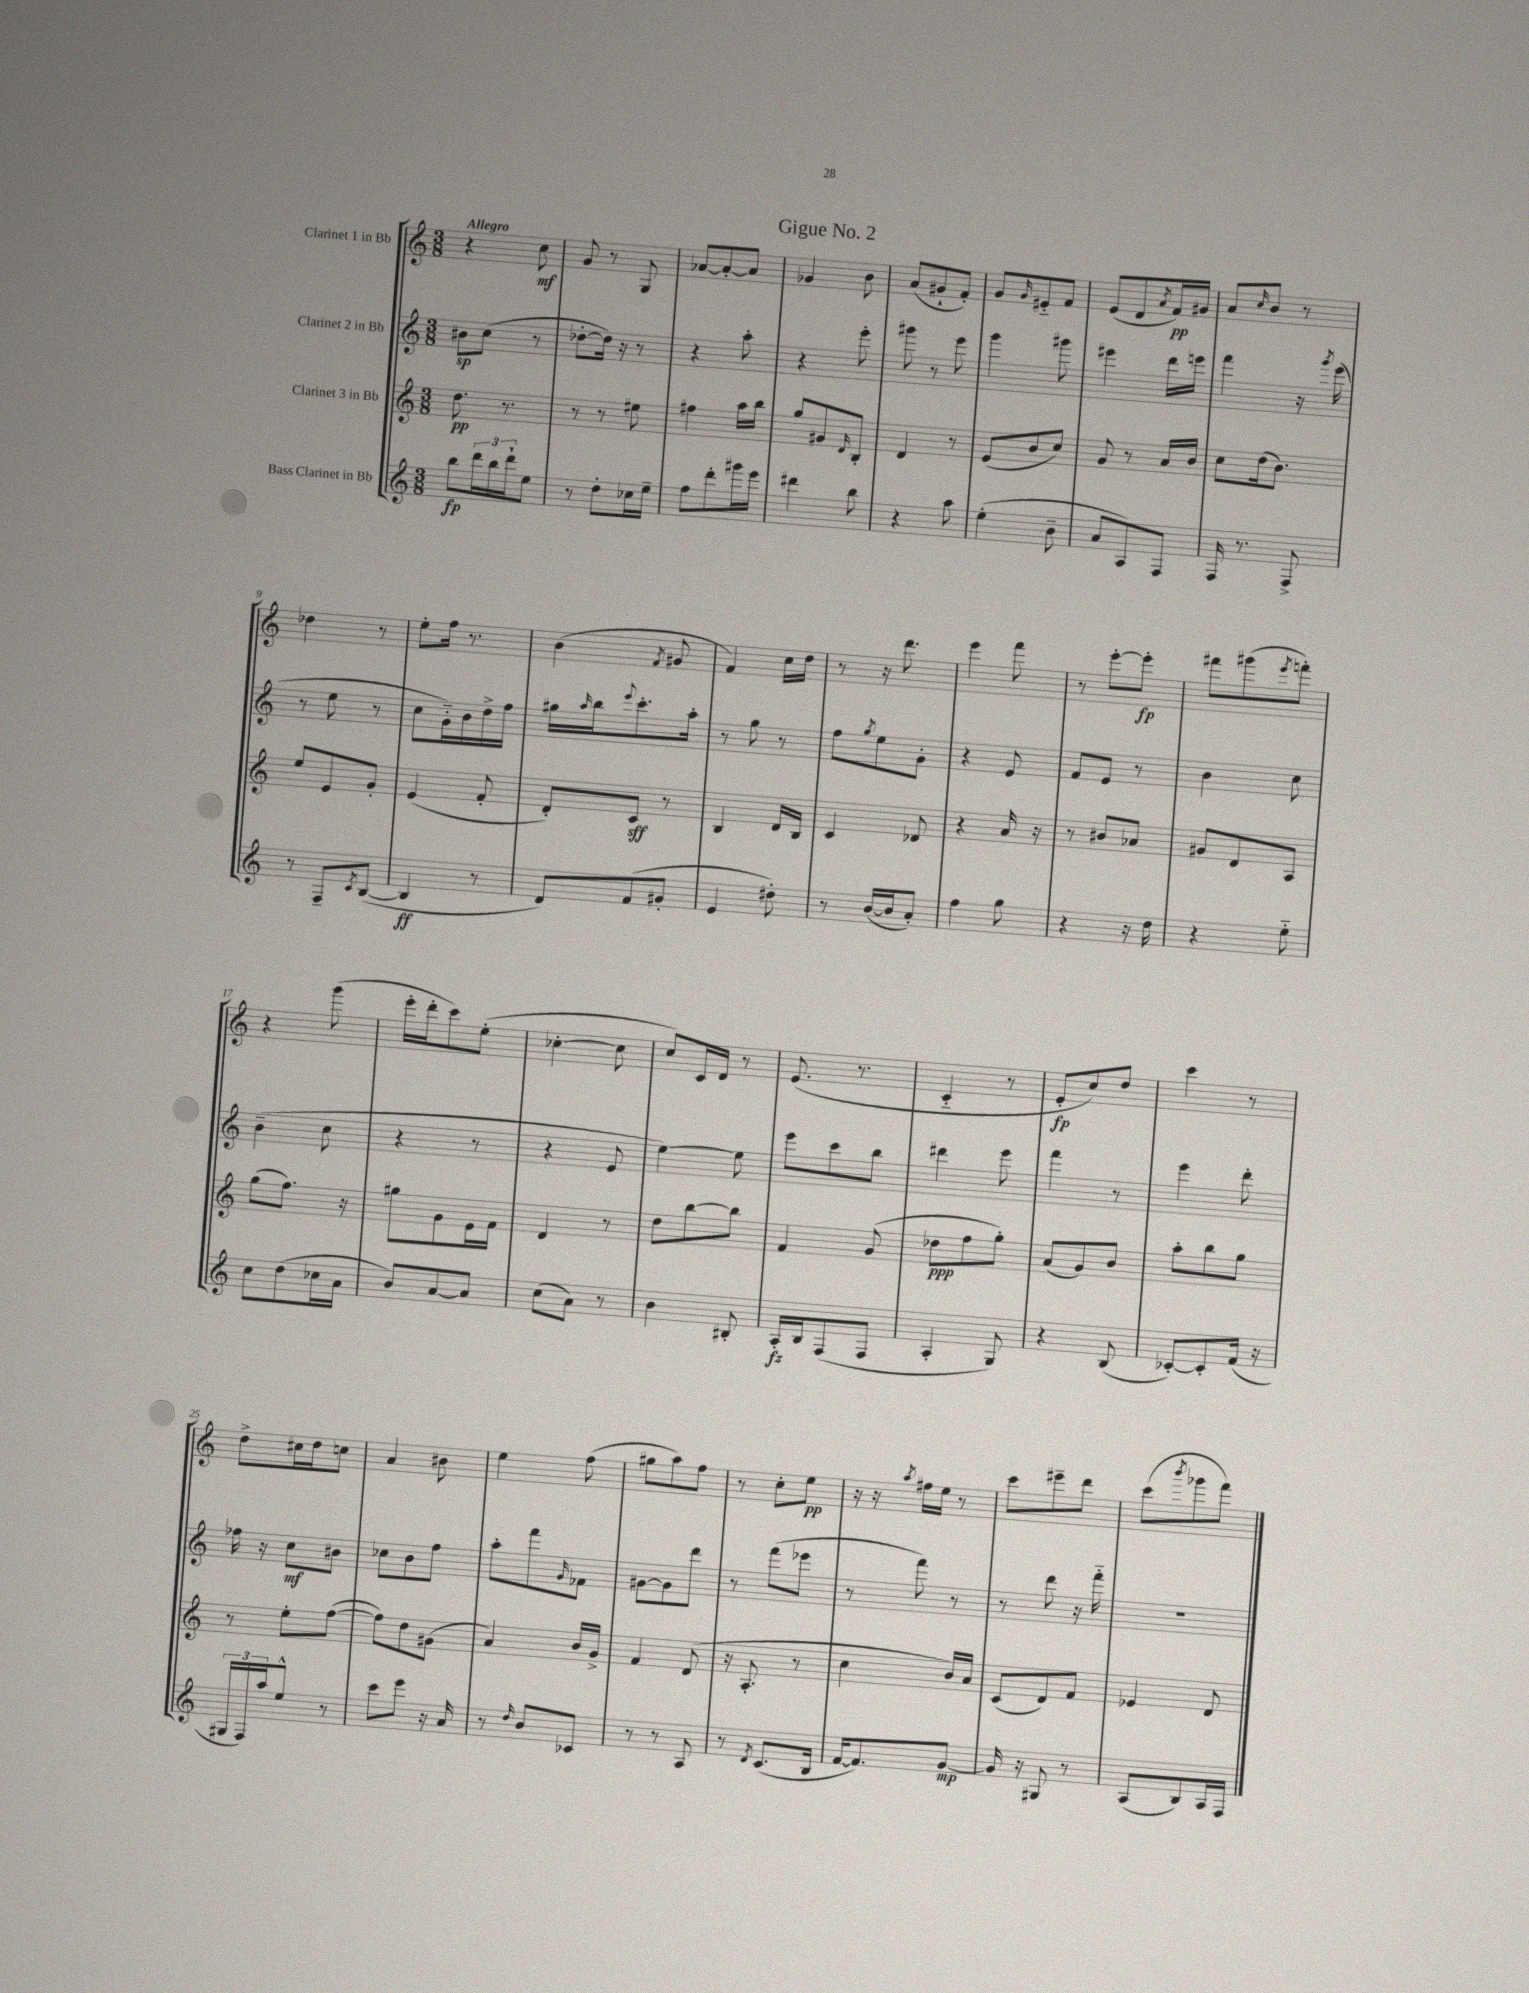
\header { title = "Gigue No. 2" }
<<
\new StaffGroup <<
\new Staff = "s0" \with { instrumentName = "Clarinet 1 in Bb" } {
    \clef treble \key c \major \numericTimeSignature \time 3/8 \tempo "Allegro"
    r4 c''8\mf |
    g'8 r8 g8 |
    aes'8~ aes'8~-. aes'8 |
    ges'4 b'8 |
    a'8( gis'8-! f'8-.) |
    g'8 \grace { g'16 } eis'8-_ f'8 |
    e'8( d'8 \acciaccatura { a'8 } f'16\pp) gis'16 |
    a'8 \grace { c''16 } b'8 r8 |
    des''4 r8 |
    e''8-. f''16 r8. |
    b'4( \acciaccatura { f'8 } gis'8 |
    f'4) c''16 d''16 |
    r8 r16 d'''8. |
    e'''4 f'''8 |
    r8 e'''8~-. e'''8-.\fp |
    fis'''8 gis'''8( \acciaccatura { e'''8 } f'''8-.) |
    r4 g'''8( |
    e'''16-. d'''16-. c'''8) e''8-.( |
    ces''4~-. ces''8 |
    c''8) c'16 d'16 r8 |
    e'8.( r8. |
    c'4-_ r8 |
    e'8-.\fp c''8) d''8 |
    c'''4 r8 |
    d''8-> cis''16 d''16 c''8 |
    a'4 bis'8 |
    e''4 f''8( |
    gis''8 a''8) f''8 |
    r8 c''8-. e''8\pp |
    r16 r16 \acciaccatura { a''8 } fis''16 e''16 r8 |
    c'''8 eis'''8-- d'''8 |
    c'''8( \acciaccatura { b'''8 } ges'''8 f'''8) \bar "|." |
}
\new Staff = "s1" \with { instrumentName = "Clarinet 2 in Bb" } {
    \clef treble \key c \major \numericTimeSignature \time 3/8
    bis'8\sp c''8( r8 |
    des''8~-. des''16) r16 r8 |
    r4 a''8-. |
    r4 e'''8-. |
    gis'''8 r8 e'''8 |
    g'''4 gis'''8 |
    eis'''4 d'''16 e'''16 |
    f'''4 r16 \acciaccatura { g'''8 } e'''16( |
    r8 e''8 r8 |
    c''8 g'16-_) b'16 d''16-> f''16 |
    gis''16 \grace { a''16 } b''16 \appoggiatura { e'''8 } c'''8.-. a''16-. |
    r8 g''8 r8 |
    f''8 \acciaccatura { g''8 } e''8 g'8-. |
    r4 e'8 |
    f'8 e'8 r8 |
    b'4 c''8 |
    b'4--( c''8 |
    r4 r8 |
    r4 e'8 |
    e''4~) e''8 |
    e'''8 c'''8 b''8 |
    dis'''4 e'''8 |
    f'''4 r8 |
    e'''4 d'''8-. |
    fes''16 r16 c''8\mf bis'8 |
    ces''8 b'8 f''8 |
    a''8-. f'''8 \grace { g'16 } fes'8 |
    gis'8~ gis'8 d'''8 |
    r8 f'''8( ees'''8 |
    r8 f'''8) r8 |
    r8 d'''8 r16 f'''16-_ |
    R4. \bar "|." |
}
\new Staff = "s2" \with { instrumentName = "Clarinet 3 in Bb" } {
    \clef treble \key c \major \numericTimeSignature \time 3/8
    d''8.\pp r8. |
    r8 r8 eis''8 |
    fis''4 a''16 b''16 |
    g''8 gis'8 \grace { d'16 } b8-. |
    d'4 r8 |
    e'8( b'8 c''8) |
    g'8 r8 a'16 b'16 |
    c''8 d''16( b'8.) |
    e''8 e'8 g'8-. |
    e'4( f'8-. |
    d'8-.) c'8\sff r8 |
    b4 d'16 b16 |
    c'4 des'8 |
    r4 a'16 r16 |
    r8 bis'8 aes'8 |
    gis'8 d'8 a8 |
    g''8( f''8.) r16 |
    gis''8 g'8 e'16 f'16 |
    d'4 r8 |
    d''8 b''8~ b''8 |
    f'4 g'8( |
    des''8\ppp f''8 g''8-.) |
    a'8( g'8) b'8 |
    a''8-. b''8 g''8 |
    r8 e''8-. f''8~( |
    f''8) d''8 gis'8( |
    a'4) b'16 g'16-> |
    f'4 d'8( |
    r16 a8.-. r8 |
    c''4 b'16) a'16 |
    c'8( d'8) f'8 |
    ees'4 d'8 \bar "|." |
}
\new Staff = "s3" \with { instrumentName = "Bass Clarinet in Bb" } {
    \clef treble \key c \major \numericTimeSignature \time 3/8
    b''8\fp \tuplet 3/2 { d'''16 b''16 d'''16-! } e''8 |
    r8 d''8-. ces''16 e''16-- |
    f''8 d'''8-. gis'''16 e'''16 |
    dis'''4 b''8 |
    r4 a''8 |
    e''4-.( b'8-- |
    a'8 a8) f8 |
    f16 r8. f8-> |
    r8 f8-- \acciaccatura { c'8 } b8~( |
    b4\ff r8 |
    d'8) f'8( gis'8-. |
    e'4 dis''8-.) |
    r8 b'16~( b'16 a'8-.) |
    f''4 g''8 |
    r4 r16 d''16 |
    r4 e''8-_ |
    c''8 d''8( ces''16 a'16 |
    b'8) a'8~ a'8 |
    c''8( a'8) r8 |
    b'4 bis8-. |
    a16-.\fz b16 f8( f8 |
    a4-. g8) |
    r4 b8( |
    ces'8~-.) ces'8-. f'16( r16 |
    \tuplet 3/2 { gis16 f16) a''16 } e''8-^ r8 |
    c'''8 e'''8 r16 a'16 |
    r8 \grace { d''16 } b'8 ces'8 |
    r8 r8 a8 |
    r8 \acciaccatura { d'8 } c'8.( b16 |
    f'16~ f'8.) g'8~\mp |
    g'16 r16 gis8 r8 |
    a8( b8) a16 f16 \bar "|." |
}
>>
>>
